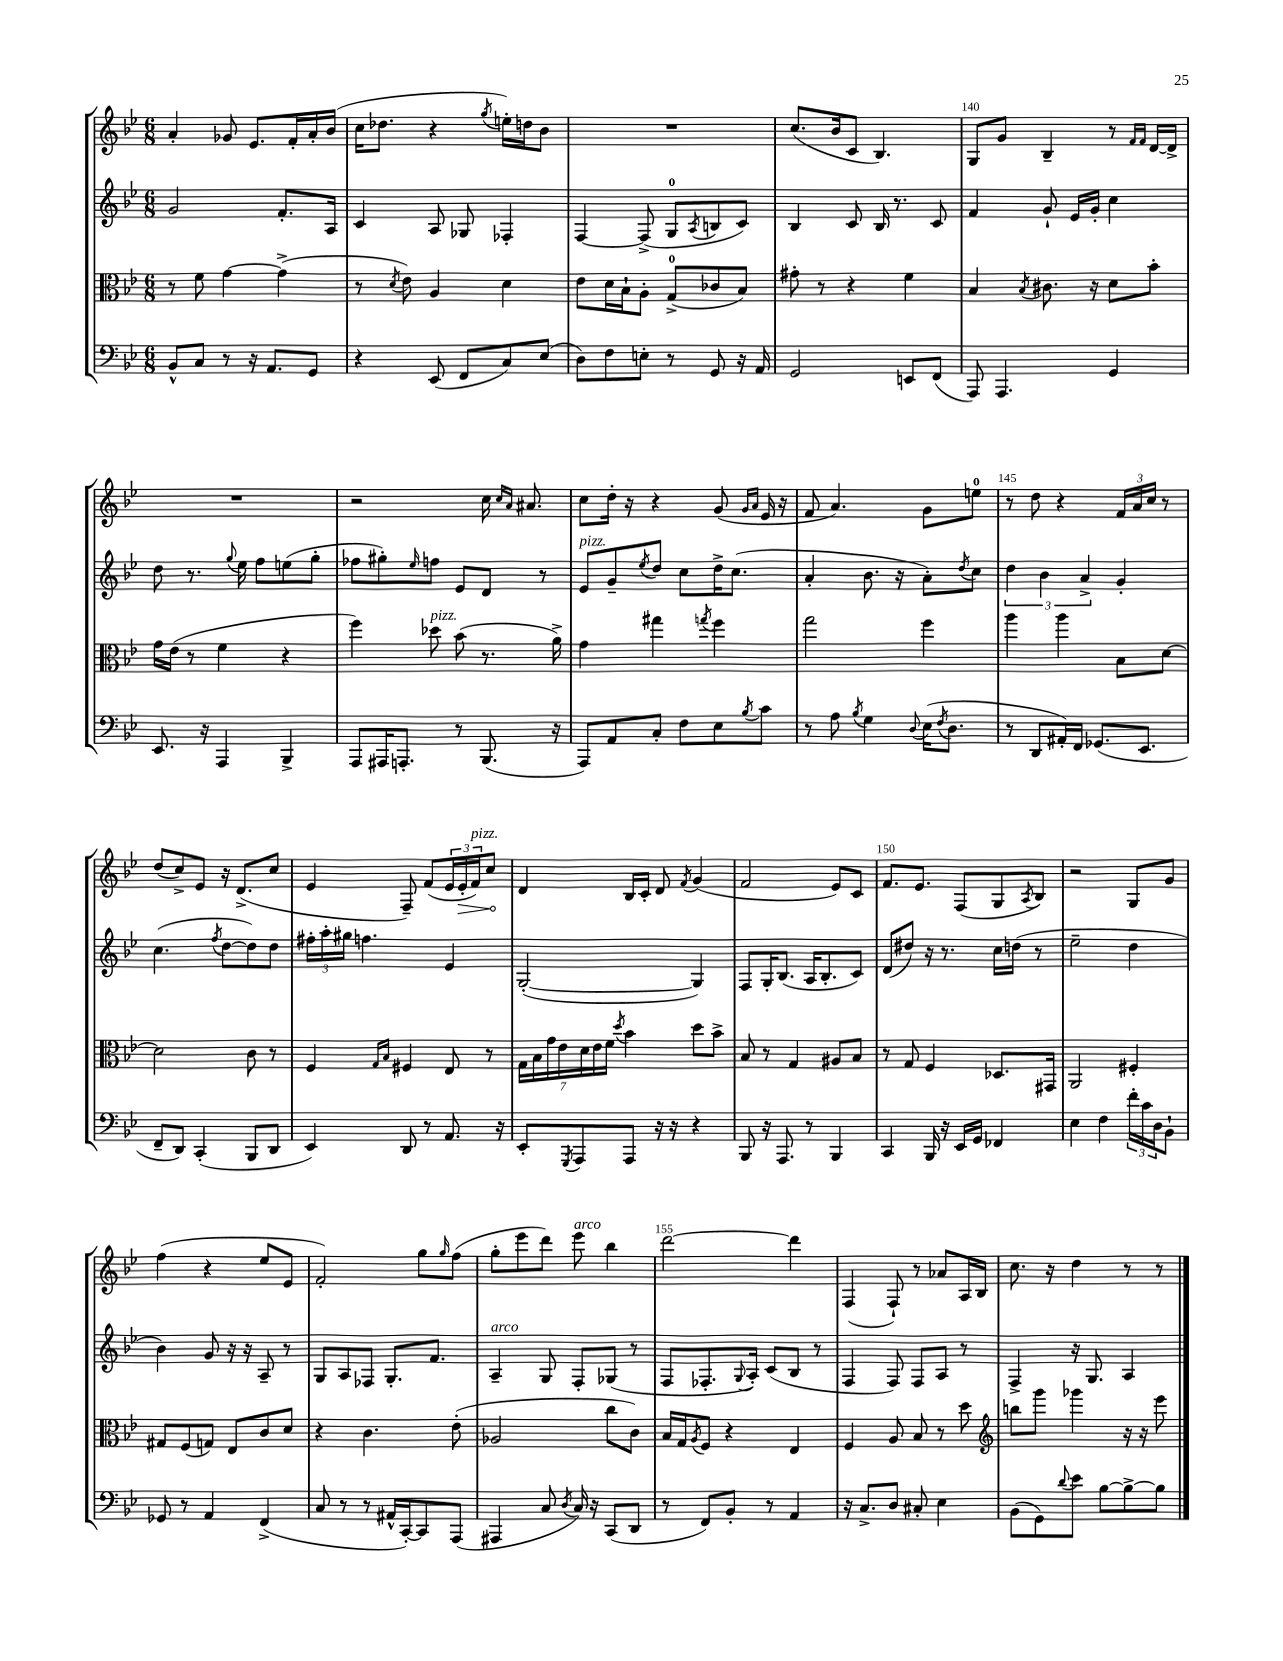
<<
\new StaffGroup <<
\new Staff = "s0" {
    \clef treble \key bes \major \numericTimeSignature \time 6/8
    a'4-. ges'8 ees'8. f'16-. a'16-. bes'16( |
    c''16 des''8. r4 \acciaccatura { g''8 } e''16-.) d''16 bes'8 |
    R2. |
    c''8.( bes'16 c'8 bes4.) |
    g8 g'8 bes4-- r8 \grace { f'16 f'16 } d'16~ d'16-> |
    R2. |
    r2 c''16 \grace { c''16 a'16 } ais'8. |
    c''8 d''16-. r16 r4 g'8( \grace { g'16 a'16 } ees'16 r16 |
    f'8 a'4.) g'8 e''8-0 |
    r8 d''8 r4 \tuplet 3/2 { f'16 a'16 c''16 } r8 |
    d''8( c''8->) ees'8 r16 d'8.->( c''8 |
    ees'4 f8--) f'8( \tuplet 3/2 { ees'16 \once \override Hairpin.circled-tip = ##t ees'16-.\> f'16^\markup { \italic "pizz." }) } c''8\! |
    d'4 bes16 c'16-. d'8 \acciaccatura { f'8 } g'4( |
    f'2 ees'8) c'8 |
    f'8. ees'8. f8( g8 \acciaccatura { a8 } bes8) |
    r2 g8 g'8 |
    f''4( r4 ees''8 ees'8 |
    f'2-.) g''8 \grace { g''16 } f''8( |
    g''8-. ees'''8 d'''8) ees'''8^\markup { \italic "arco" } bes''4 |
    d'''2~ d'''4 |
    f4( f8-!) r8 aes'8 a16 bes16 |
    c''8. r16 d''4 r8 r8 \bar "|." |
}
\new Staff = "s1" {
    \clef treble \key bes \major \numericTimeSignature \time 6/8
    g'2 f'8.-. a16 |
    c'4 a8 ges8 fes4-. |
    f4~ f8->( g8-0 \acciaccatura { a8 } b8 c'8) |
    bes4 c'8 bes16 r8. c'8 |
    f'4 g'8-! ees'16 g'16-. c''4 |
    d''8 r8. \appoggiatura { g''8 } ees''16 f''8 e''8( g''8-. |
    fes''8 gis''8-.) \grace { ees''16 } f''8 ees'8 d'8 r8 |
    ees'8^\markup { \italic "pizz." } g'8-- \acciaccatura { ees''8 } d''8 c''8 d''16-> c''8.( |
    a'4-. bes'8. r16 a'8-.) \acciaccatura { d''8 } c''8 |
    \tuplet 3/2 { d''4 bes'4 a'4-> } g'4-. |
    c''4.( \acciaccatura { f''8 } d''8~ d''8) d''8 |
    \tuplet 3/2 { fis''16-. a''16-. gis''16 } f''4. ees'4 |
    g2~-.( g4) |
    f8 g16-. bes8.( a16 bes8.-. c'8) |
    d'8( dis''8) r16 r8. c''16 d''16( r8 |
    ees''2-- d''4 |
    bes'4) g'8 r16 r16 a8-- r8 |
    g8 a8 fes8 g8.-. f'8. |
    a4--^\markup { \italic "arco" } g8 f8-. ges8( r8 |
    f8 fes8.-. \appoggiatura { g8 } a16-.) c'8( bes8 r8 |
    f4 f8) f8 a8 r8 |
    f4-> r16 g8. a4 \bar "|." |
}
\new Staff = "s2" {
    \clef alto \key bes \major \numericTimeSignature \time 6/8
    r8 f'8 g'4~ g'4->( |
    r8 \acciaccatura { d'8 } ees'8) a4 d'4 |
    ees'8 d'16 bes16-! a8-. g8-0->( ces'8 bes8) |
    gis'8-. r8 r4 f'4 |
    bes4 \acciaccatura { bes8 } cis'8. r16 d'8 bes'8-. |
    g'16 ees'16( r8 f'4 r4 |
    f''4) des''8^\markup { \italic "pizz." } bes'8( r8. a'16->) |
    g'4 gis''4 \acciaccatura { g''8 } f''4 |
    g''2 f''4 |
    a''4 a''4 bes8 d'8~ |
    d'2 c'8 r8 |
    f4 \grace { g16 bes16 } fis4 ees8 r8 |
    \tuplet 7/4 { g16 bes16 g'16 ees'16 d'16 ees'16 f'16 } \acciaccatura { d''8 } bes'4 d''8 bes'8-> |
    bes8 r8 g4 ais8 bes8 |
    r8 g8 f4 des8. gis,16 |
    a,2 fis4-. |
    gis8 f8( g8) ees8 c'8 d'8 |
    r4 c'4. ees'8-.( |
    aes2 c''8 c'8) |
    bes16 g16 \acciaccatura { a8 } f8 r4 ees4 |
    f4 a8 bes8 r8 d''8 |
    \clef treble b''8 g'''8 ges'''4 r16 r16 ees'''8 \bar "|." |
}
\new Staff = "s3" {
    \clef bass \key bes \major \numericTimeSignature \time 6/8
    bes,8-^ c8 r8 r16 a,8. g,8 |
    r4 ees,8( f,8 c8) ees8( |
    d8) f8 e8-. r8 g,8 r16 a,16 |
    g,2 e,8 f,8( |
    a,,8) a,,4. g,4 |
    ees,8. r16 a,,4 bes,,4-> |
    a,,8 ais,,16 a,,8.-. r8 bes,,8.( r16 |
    a,,8) a,8 c8-. f8 ees8 \acciaccatura { bes8 } c'8 |
    r8 a8 \acciaccatura { bes8 } g4 \appoggiatura { d8 } ees16( \acciaccatura { f8 } d8. |
    r8 d,8 ais,16-.) f,16 ges,8.( ees,8. |
    f,8-- d,8) c,4-.( bes,,8 d,8 |
    ees,4) d,8 r8 a,8. r16 |
    ees,8-. \acciaccatura { g,,8 } a,,8 a,,8 r16 r16 r4 |
    bes,,8 r16 a,,8. r8 bes,,4 |
    c,4 bes,,16 r16 ees,16 g,16 fes,4 |
    ees4 f4 \tuplet 3/2 { f'16-. c'16 d16 } bes,8-! |
    ges,8 r8 a,4 f,4->( |
    c8 r8 r8 ais,16-^ c,16~-.) c,8 a,,8( |
    ais,,4 c8 \acciaccatura { d8 } c16) r16 c,8( d,8 |
    r8 f,8) bes,8-. r8 a,4 |
    r16 c8.-> d8 cis8-. ees4 |
    bes,8( g,8) \appoggiatura { d'8 } ees'8 bes8~ bes8~-> bes8 \bar "|." |
}
>>
>>
\layout { \context { \Score currentBarNumber = #136 \override BarNumber.break-visibility = ##(#f #t #t) barNumberVisibility = #(every-nth-bar-number-visible 5) } }
